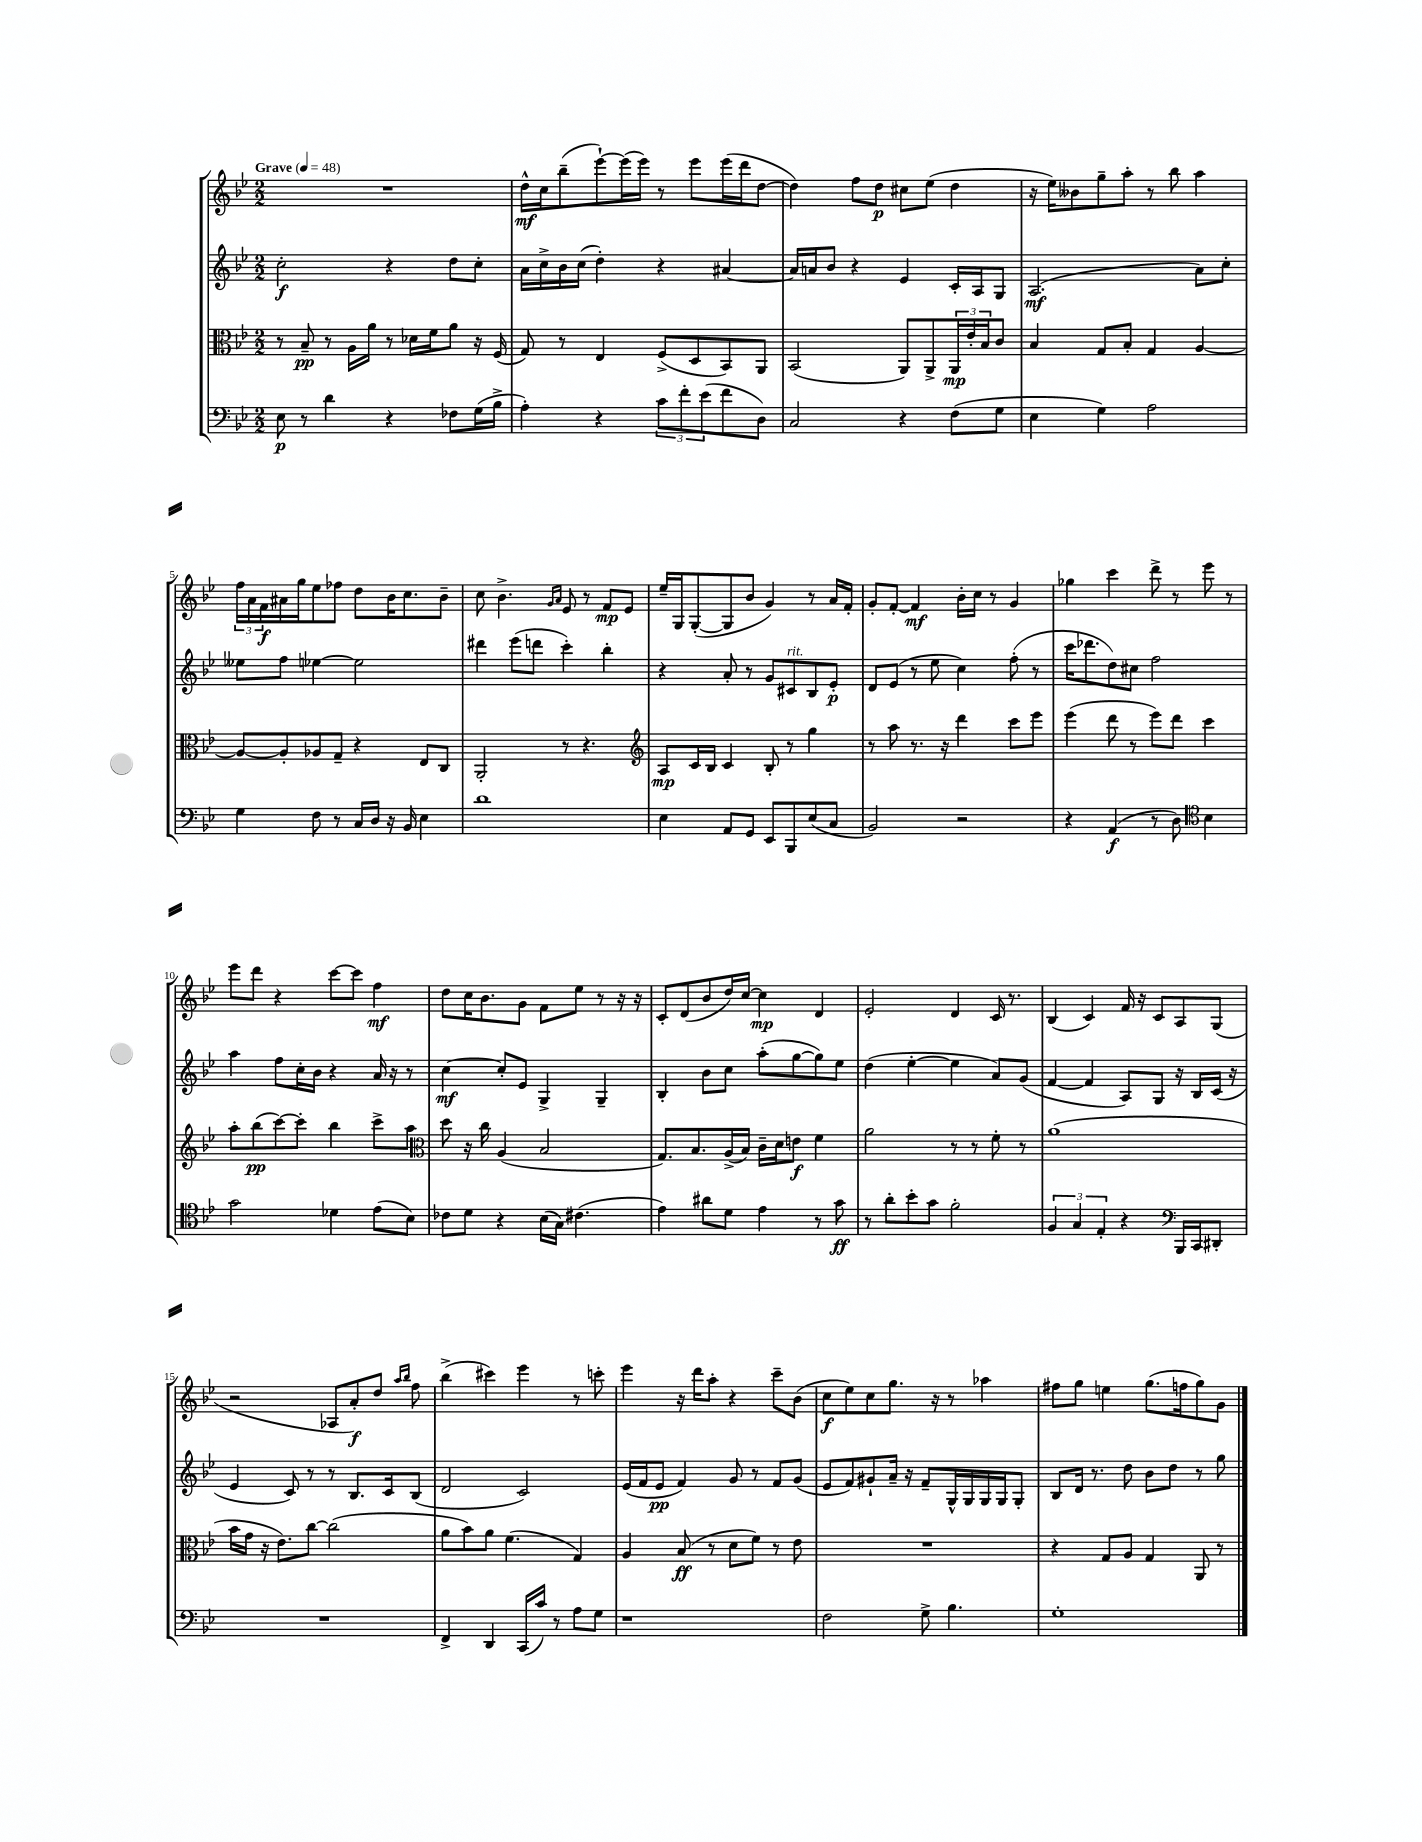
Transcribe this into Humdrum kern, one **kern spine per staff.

**kern	**kern	**kern	**kern
*staff4	*staff3	*staff2	*staff1
*clefF4	*clefC3	*clefG2	*clefG2
*k[b-e-]	*k[b-e-]	*k[b-e-]	*k[b-e-]
*M2/2	*M2/2	*M2/2	*M2/2
*MM48	*MM48	*MM48	*MM48
8E-	8r	2cc'	1r
8r	8B-~	.	.
4d	8r	.	.
.	16A	.	.
.	16a	.	.
4r	8r	4r	.
.	16d-	.	.
.	16f	.	.
8F-	8a	8dd	.
(16G	16r	8cc'	.
16B-^	(16F	.	.
=	=	=	=
4A')	8G)	16a	16dd^^
.	.	16cc^	16cc
.	8r	16b-	(8bb-~
.	.	(16cc	.
4r	4E-	4dd')	[8eee-`)
.	.	.	(16eee-]
.	.	.	16eee-)
12c	(8F^	4r	8r
12f'	.	.	.
.	8D	.	8eee-
(12e-	.	.	.
8f	8BB-)	[4a#	(16eee-
.	.	.	16ddd
8D)	8AA	.	[8dd
=	=	=	=
2C	(2BB-	16a#]	4dd])
.	.	16a	.
.	.	8b-	.
.	.	4r	8ff
.	.	.	8dd
4r	8AA)	4e-	8cc#
.	8AA^	.	(8ee-
(8F	24AA	16c'	4dd
.	24e-'	.	.
.	.	16A	.
.	24B-	.	.
8G	8c	8G	.
=	=	=	=
4E-	4B-	(2.A	16r
.	.	.	16ee-)
.	.	.	8b--
4G)	8G	.	8gg~
.	8B-'	.	8aa'
2A	4G	.	8r
.	.	.	8bb-
.	[4A	8a)	4aa
.	.	8cc'	.
=	=	=	=
4G	8A_	8ee--	24ff
.	.	.	24a
.	.	.	24f
.	8A']	8ff	16a#
.	.	.	16gg
8F	8A-	[4ee-	8ee-
8r	8G~	.	8ff-
16C	4r	2ee-]	8dd
16D	.	.	.
16r	.	.	16b-
16BB-	.	.	8.cc
4E-	8E-	.	.
.	8C	.	8b-~
=	=	=	=
1d	2AA'	4ddd#	8cc
.	.	.	4.b-^
.	.	(8eee-	.
.	.	8ddd	.
.	.	.	16qqg
.	.	.	16qqa
.	8r	4ccc')	8e-
.	4.r	.	8r
.	.	4bb-'	8f
.	.	.	8e-
=	=	=	=
*	*clefG2	*	*
4E-	8A	4r	16ee-~
.	.	.	16G
.	16c	.	([8G'
.	16B-	.	.
8AA	4c	8a'	8G]
8GG	.	8r	8b-
8EE-	8B-'	8g	4g)
8BBB-	8r	8c#	.
(8E-	4gg	8B-	8r
8C	.	8e-'	16a
.	.	.	16f'
=	=	=	=
2BB-)	8r	8d	8g'
.	8aa	(8e-	[8f'
.	8.r	8r	4f]
.	.	8ee-	.
.	16r	.	.
2r	4ddd	4cc)	16b-'
.	.	.	16cc
.	.	.	8r
.	8ccc	(8ff'	4g
.	8eee-	8r	.
=	=	=	=
4r	(4eee-	16ccc	4gg-
.	.	8.ddd-	.
(4AA	8ddd	8dd)	4ccc
.	8r	8cc#	.
8r	8eee-)	2ff	8ddd^
8D)	8ddd	.	8r
*clefC4	*	*	*
4B-	4ccc	.	8eee-
.	.	.	8r
=	=	=	=
2g	8aa'	4aa	8eee-
.	(8bb-	.	8ddd
.	[8ccc)	8ff	4r
.	8ccc']	16cc'	.
.	.	16b-	.
4d-	4bb-	4r	[8ccc
.	.	.	8ccc]
(8e-	8ccc^	16a	4ff
.	.	16r	.
8B-)	8aa	8r	.
=	=	=	=
*	*clefC3	*	*
8c-	8dd	[4cc	8dd
8d	16r	.	16cc
.	16cc	.	8.b-
4r	(4A	8cc']	.
.	.	8e-	8g
(16B-	2B-	4G^	8f
16G)	.	.	.
(4.c#	.	.	8ee-
.	.	4G~	8r
.	.	.	16r
.	.	.	16r
=	=	=	=
4e-)	8.G)	4B-'	8c'
.	.	.	(8d
.	8.B-	.	.
8a#	.	8b-	8b-
8d	(16A^	8cc	16dd)
.	16B-)	.	[16cc
4e-	16c~	(8aa'	4cc]
.	16d	.	.
.	8e	[8gg	.
8r	4f	8gg])	4d
8g	.	8ee-	.
=	=	=	=
8r	2a	(4dd	2e-'
8a'	.	.	.
8b-'	.	[4ee-'	.
8g	.	.	.
2f'	8r	4ee-]	4d
.	8r	.	.
.	8f'	8a)	16c
.	.	.	8.r
.	8r	(8g	.
=	=	=	=
6F	(1a	[4f	(4B-
6G	.	.	.
.	.	4f]	4c)
6E-'	.	.	.
4r	.	8A)	16f
.	.	.	16r
.	.	8G	8c
*clefF4	*	*	*
16BBB-	.	16r	8A
16CC	.	16B-	.
8DD#'	.	(16c	(8G
.	.	16r	.
=	=	=	=
1r	16b-	4e-	2r
.	16g	.	.
.	16r	.	.
.	8.e-)	.	.
.	.	8c)	.
.	[8cc	8r	.
.	(2cc]	8r	8A-
.	.	8.B-	8a')
.	.	.	8dd
.	.	16c	.
.	.	.	16qqaa
.	.	.	16qqbb-
.	.	(8B-	8ff
=	=	=	=
4FF^	8a	2d	(4bb-^
.	8b-)	.	.
4DD	8a	.	4ccc#)
.	(4.f	.	.
(16CC	.	2c)	4eee-
16c)	.	.	.
8r	.	.	.
8A	4G)	.	8r
8G	.	.	8ccc'
=	=	=	=
1r	4A	(16e-	4eee-
.	.	16f	.
.	.	8e-	.
.	(8B-	4f)	16r
.	.	.	16ddd
.	8r	.	8aa'
.	8d	8g	4r
.	8f)	8r	.
.	8r	8f	8ccc~
.	8e-	(8g	(8b-
=	=	=	=
2F	1r	8e-	8cc
.	.	8f)	8ee-)
.	.	8g#`	8cc
.	.	16a~	8.gg
.	.	16r	.
8G^	.	8f~	.
.	.	.	16r
4.B-	.	16G^^	8r
.	.	16G	.
.	.	16G	4aa-
.	.	16G	.
.	.	8G'	.
=	=	=	=
1G'	4r	8B-	8ff#
.	.	16d	8gg
.	.	8.r	.
.	8G	.	4ee
.	8A	8dd	.
.	4G	8b-	(8.gg
.	.	8dd	.
.	.	.	16ff
.	8AA	8r	8gg)
.	8r	8gg	8g
==	==	==	==
*-	*-	*-	*-
